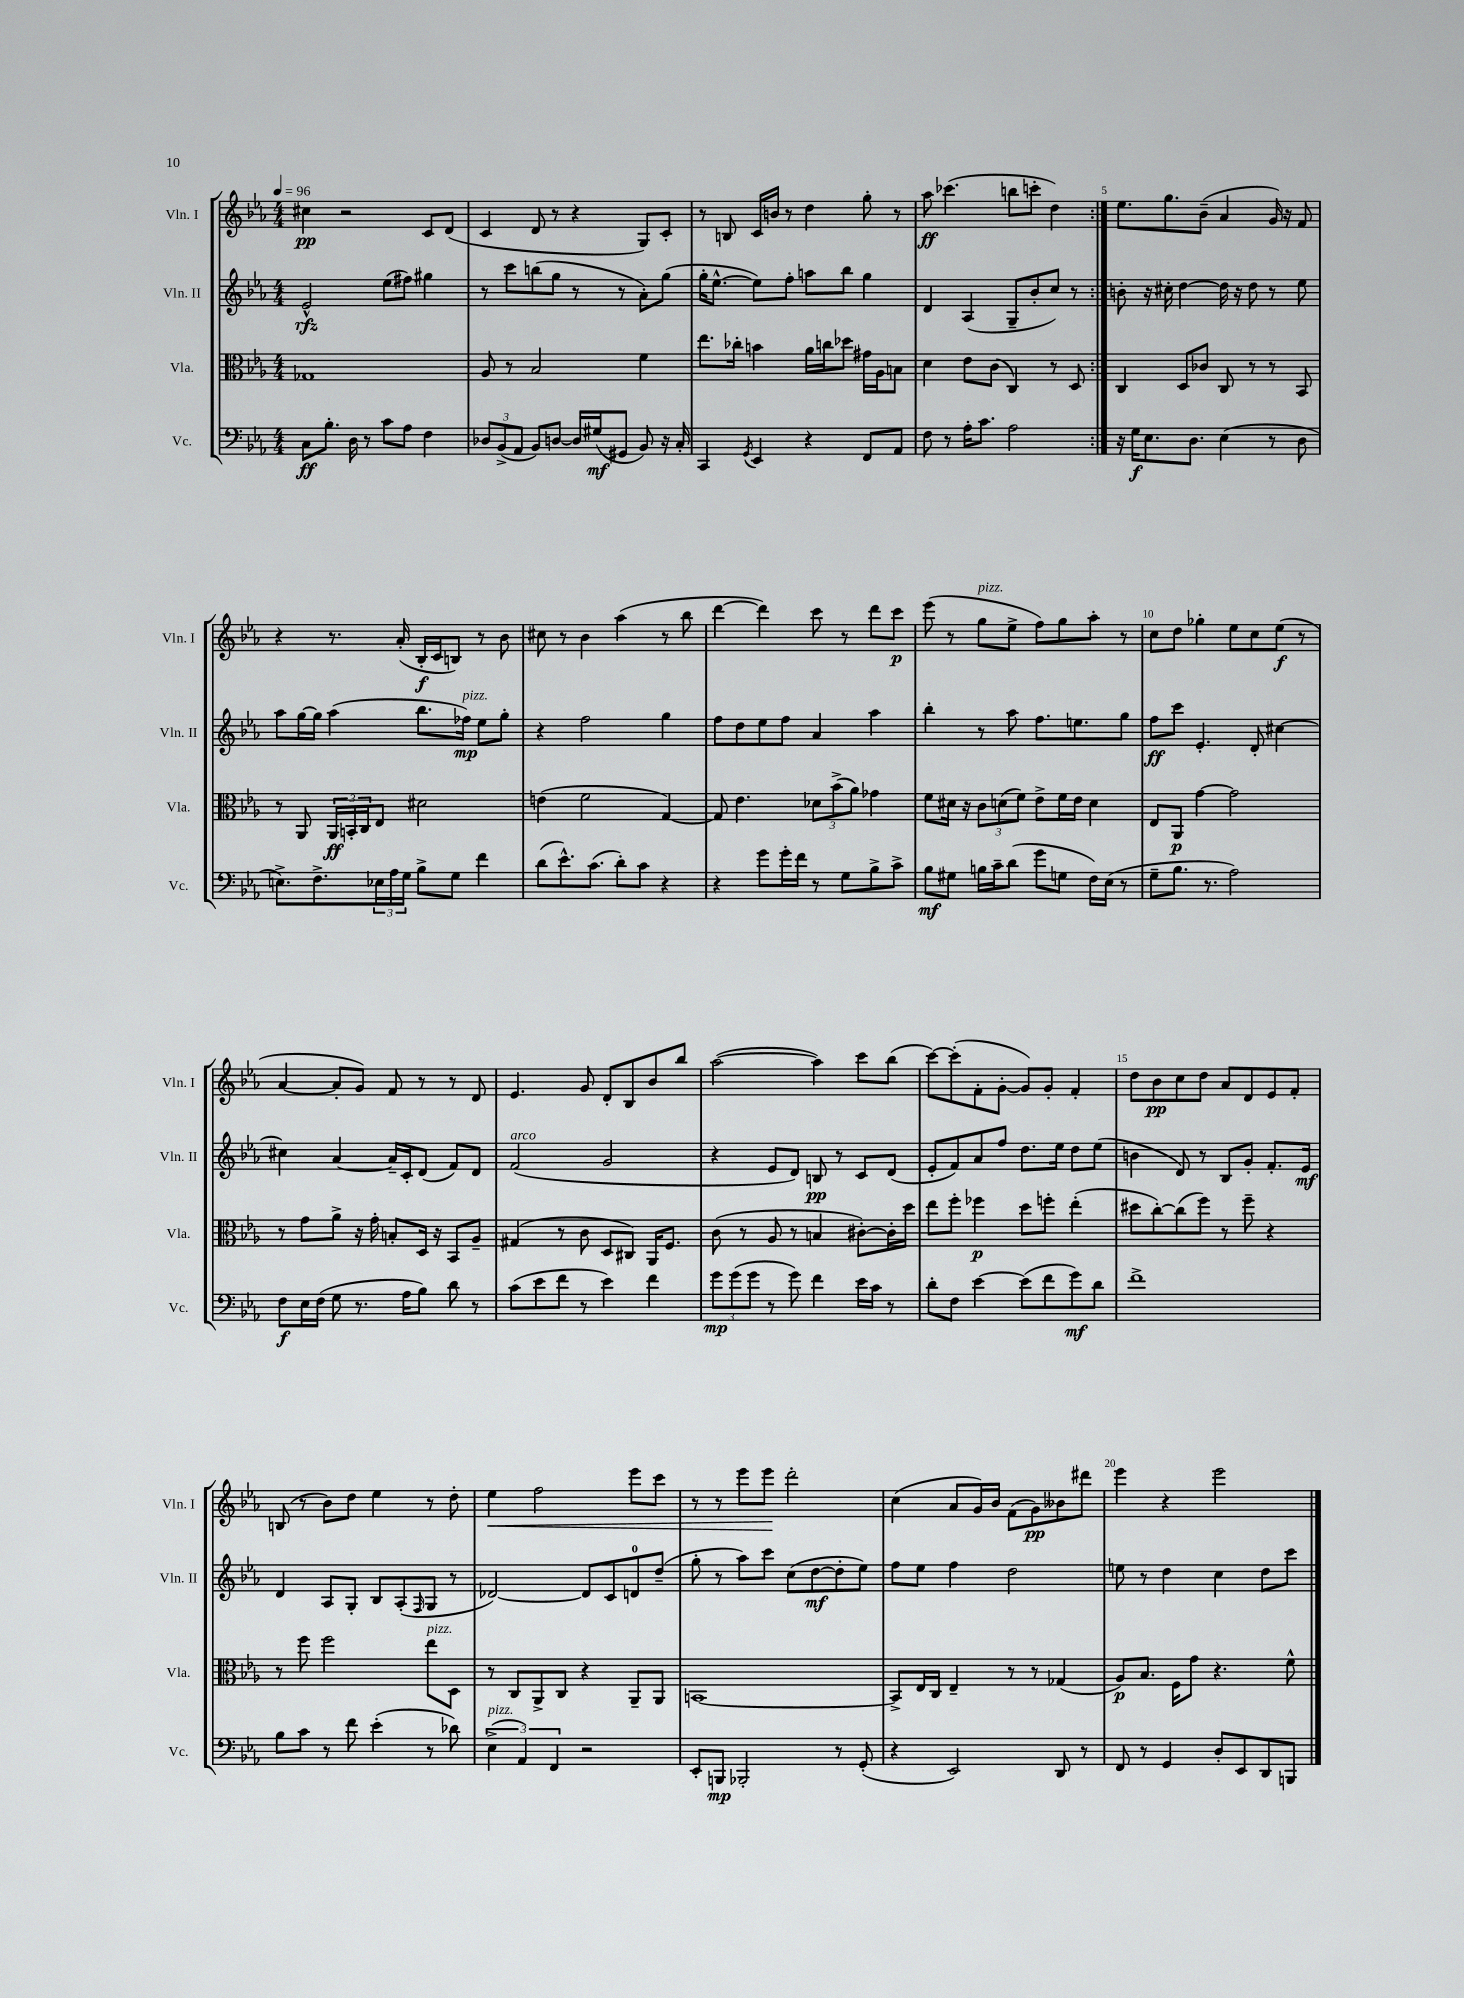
<<
\new StaffGroup <<
\new Staff = "s0" \with { instrumentName = "Vln. I" shortInstrumentName = "Vln. I" } {
    \clef treble \key ees \major \numericTimeSignature \time 4/4 \tempo 4 = 96
    \repeat volta 2 { cis''4\pp r2 c'8 d'8( |
    c'4 d'8 r8 r4 g8) c'8-. |
    r8 b8 c'16 b'16 r8 d''4 g''8-. r8 |
    aes''8\ff ces'''4.( b''8 c'''8-. d''4) | }
    ees''8. g''8. bes'8--( aes'4 g'16) r16 f'8 |
    r4 r8. aes'16-.( bes16-.\f c'16 b8) r8 bes'8 |
    cis''8 r8 bes'4 aes''4( r8 bes''8 |
    d'''4~ d'''4) c'''8 r8 d'''8 c'''8\p |
    ees'''8( r8 g''8^\markup { \italic "pizz." } ees''8-> f''8) g''8 aes''8-. r8 |
    c''8 d''8 ges''4-. ees''8 c''8 ees''8\f( r8 |
    aes'4~ aes'8-. g'8) f'8 r8 r8 d'8 |
    ees'4. g'8 d'8-. bes8 bes'8 bes''8 |
    aes''2~( aes''4) c'''8 bes''8( |
    c'''8~) c'''8-.( f'8-. g'8~-. g'8) g'8-. f'4-. |
    d''8 bes'8\pp c''8 d''8 aes'8 d'8 ees'8 f'8-. |
    b8( r8 bes'8) d''8 ees''4 r8 d''8-. |
    ees''4\< f''2 ees'''8 c'''8 |
    r8 r8 ees'''8 ees'''8\! d'''2-. |
    c''4( aes'8 g'16) bes'16 f'8( g'8\pp) beses'8 dis'''8 |
    ees'''4 r4 ees'''2 \bar "|." |
}
\new Staff = "s1" \with { instrumentName = "Vln. II" shortInstrumentName = "Vln. II" } {
    \clef treble \key ees \major \numericTimeSignature \time 4/4
    \repeat volta 2 { ees'2-^\rfz ees''8( fis''8) gis''4 |
    r8 c'''8 b''8( g''8 r8 r8 aes'8-.) g''8( |
    g''16-. ees''8.~-^ ees''8) f''8-. a''8 bes''8 g''4 |
    d'4 aes4( g8-- bes'8-. c''8) r8 | }
    b'8-. r16 cis''16-. d''4~ d''16 r16 d''8 r8 ees''8 |
    aes''8 g''16~ g''16 aes''4( bes''8. fes''16\mp^\markup { \italic "pizz." }) ees''8 g''8-. |
    r4 f''2 g''4 |
    f''8 d''8 ees''8 f''8 aes'4 aes''4 |
    bes''4-. r8 aes''8 f''8. e''8. g''8 |
    f''8\ff c'''8 ees'4.-. d'8-. cis''4~ |
    cis''4 aes'4~ aes'16-- c'16-. d'8( f'8) d'8 |
    f'2^\markup { \italic "arco" }( g'2 |
    r4 ees'8 d'8) b8\pp r8 c'8 d'8( |
    ees'8-. f'8) aes'8 f''8 d''8. ees''16 d''8 ees''8( |
    b'4 d'8) r8 bes8 g'8-. f'8.-. ees'16\mf |
    d'4 aes8 g8-. bes8 aes8-.( \grace { f16 } g8 r8 |
    des'2~) des'8 c'8 d'8-0 d''8--( |
    g''8-. r8 aes''8) c'''8 c''8( d''8~\mf d''8-. ees''8) |
    f''8 ees''8 f''4 d''2 |
    e''8 r8 d''4 c''4 d''8 c'''8 \bar "|." |
}
\new Staff = "s2" \with { instrumentName = "Vla." shortInstrumentName = "Vla." } {
    \clef alto \key ees \major \numericTimeSignature \time 4/4
    \repeat volta 2 { ges1 |
    aes8 r8 bes2 f'4 |
    ees''8. ces''16-. b'4 aes'16 c''16 des''8 gis'16 aes16 b8 |
    d'4 ees'8 c'8( c4) r8 d8 | }
    c4 d8 ces'8 c8 r8 r8 bes,8 |
    r8 aes,8 \tuplet 3/2 { aes,16\ff b,16-. c16 } ees8 dis'2 |
    e'4( f'2 g4~) |
    g8 ees'4. \tuplet 3/2 { des'8 bes'8->( aes'8) } ges'4 |
    f'8 dis'16 r16 \tuplet 3/2 { c'8 d'8( f'8) } ees'8-> f'16 ees'16 d'4 |
    ees8 aes,8\p g'4~ g'2 |
    r8 g'8 aes'8-> r16 g'16-. b8-. d16 r16 bes,8 aes8-- |
    gis4( r8 c'8 d8 cis8) aes,16 f8. |
    c'8( r8 aes8 r8 b4 cis'8~-.) cis'16-. d''16 |
    ees''8 f''8-. fes''4\p d''8 f''8-. ees''4-.( |
    dis''8 c''8~-.) c''8( f''8) r8 f''8-- r4 |
    r8 f''8 f''2 ees''8^\markup { \italic "pizz." } d8 |
    r8 c8 aes,8-> c8 r4 aes,8-- aes,8 |
    b,1~ |
    b,8-> ees16 c16 ees4-- r8 r8 ges4( |
    aes8\p) bes8. f16 g'8 r4. f'8-^ \bar "|." |
}
\new Staff = "s3" \with { instrumentName = "Vc." shortInstrumentName = "Vc." } {
    \clef bass \key ees \major \numericTimeSignature \time 4/4
    \repeat volta 2 { c8\ff bes8.-. d16 r8 c'8 aes8 f4 |
    \tuplet 3/2 { des8 bes,8->( aes,8 } bes,8) d8~ d16 gis16\mf( gis,8 bes,8) r16 c16-. |
    c,4 \acciaccatura { g,8 } ees,4 r4 f,8 aes,8 |
    f8 r8 aes16-. c'8. aes2 | }
    r16 g16\f ees8. d8. ees4( r8 d8 |
    e8.->) f8.-> \tuplet 3/2 { ees16 aes16 g16 } bes8-> g8 f'4 |
    d'8( ees'8.-^) c'8.( d'8-.) c'8 r4 |
    r4 g'8 g'16-. f'16 r8 g8 bes8-> c'8-> |
    bes8\mf gis8 b16 c'16-- d'8( g'8 g8 f16) ees16( r8 |
    g8-- bes8. r8. aes2) |
    f8\f ees16 f16( g8 r8. aes16 bes8) d'8 r8 |
    c'8( ees'8 f'8 r8 ees'4) f'4 |
    \tuplet 3/2 { g'8\mp g'8( g'8 } r8 g'8) f'4 ees'16 c'16 r8 |
    d'8-. f8 ees'4~ ees'8( f'8 g'8\mf) d'8 |
    f'1-> |
    bes8 c'8 r8 f'8 ees'4-.( r8 des'8) |
    \tuplet 3/2 { ees4->^\markup { \italic "pizz." }( aes,4) f,4 } r2 |
    ees,8-. b,,8\mp bes,,2-. r8 g,8-.( |
    r4 ees,2) d,8 r8 |
    f,8 r8 g,4 d8-. ees,8 d,8 b,,8 \bar "|." |
}
>>
>>
\layout { \context { \Score \override BarNumber.break-visibility = ##(#f #t #t) barNumberVisibility = #(every-nth-bar-number-visible 5) } }
